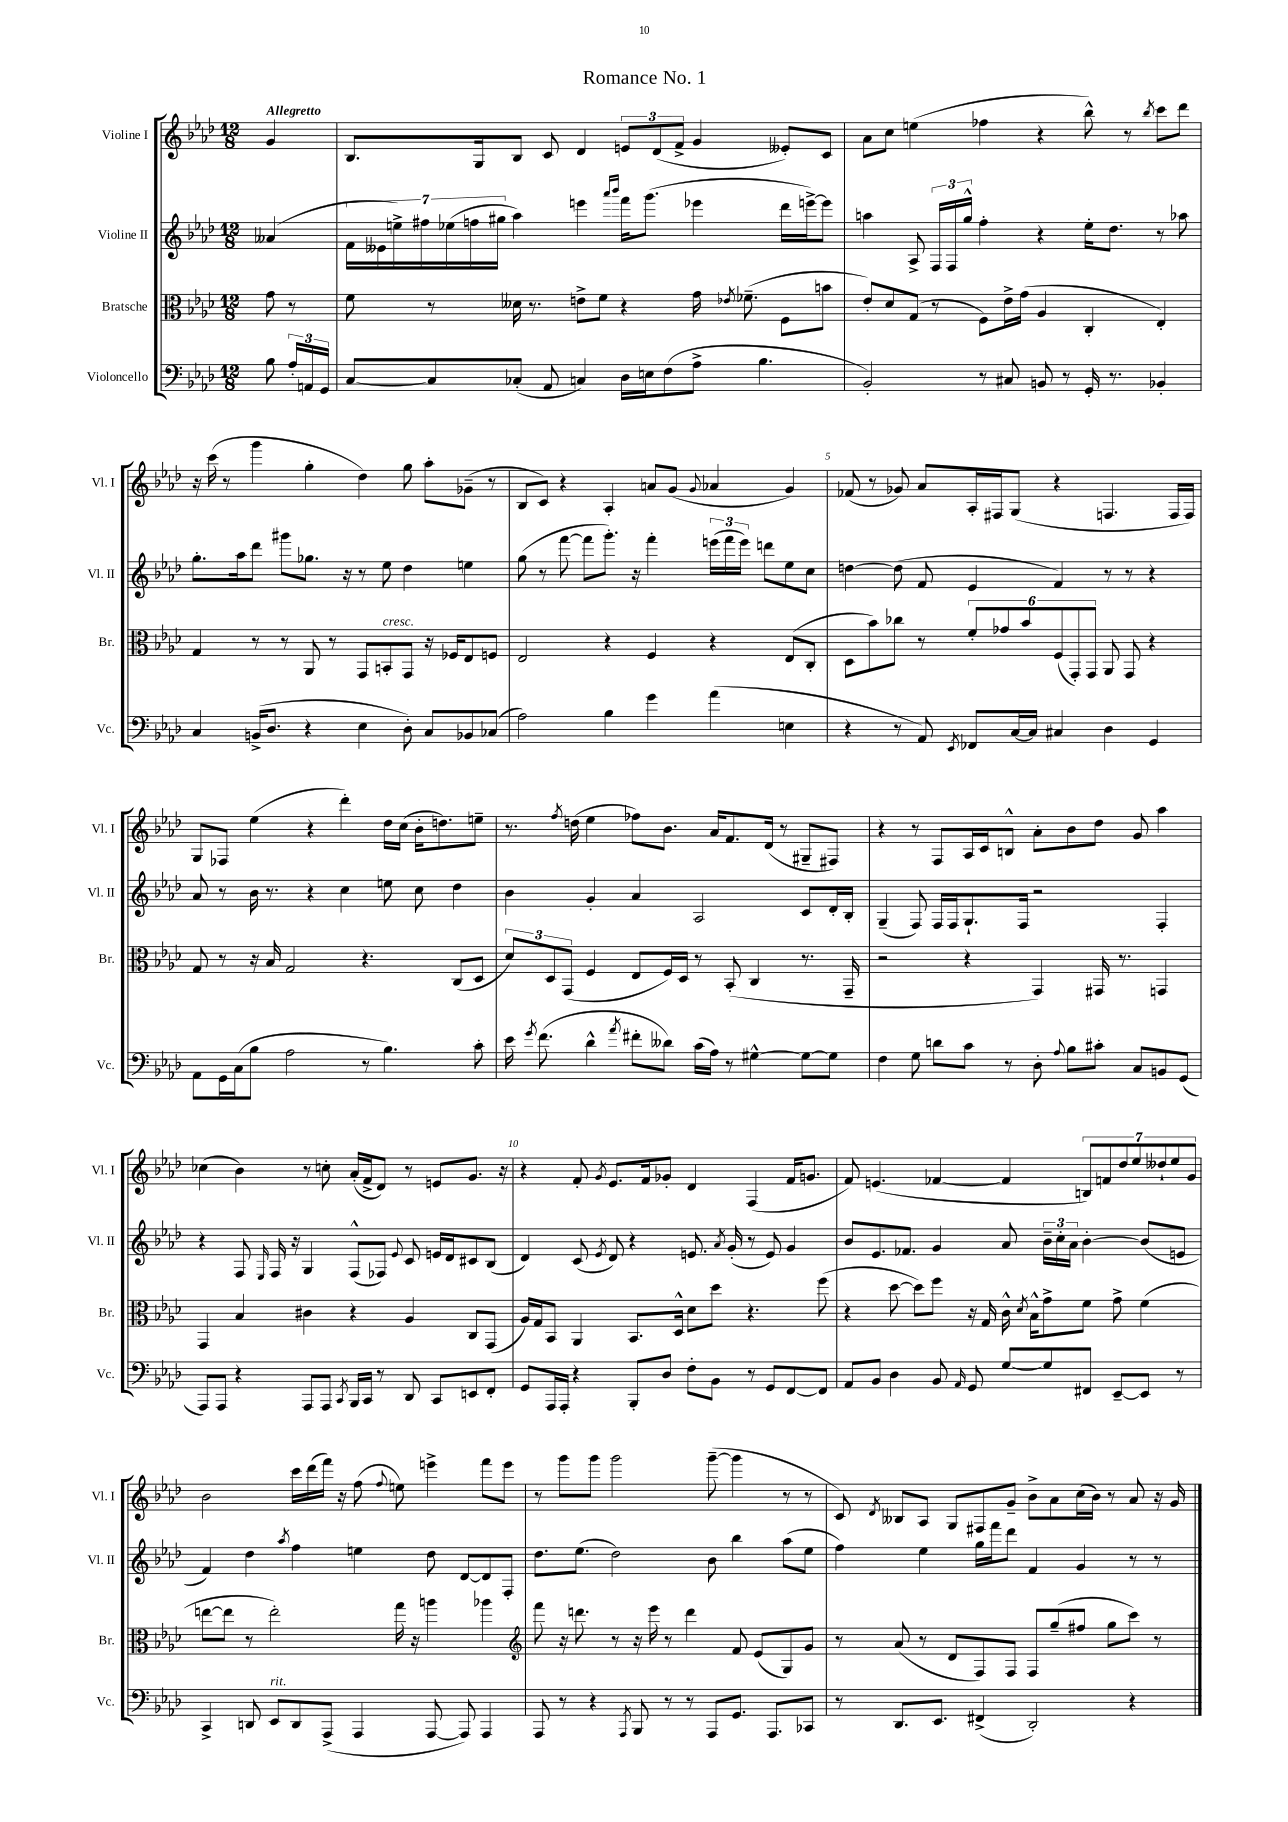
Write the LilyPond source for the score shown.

\header { title = "Romance No. 1" }
<<
\new StaffGroup <<
\new Staff = "s0" \with { instrumentName = "Violine I" shortInstrumentName = "Vl. I" } {
    \clef treble \key aes \major \numericTimeSignature \time 12/8 \partial 4 \tempo "Allegretto"
    \autoBeamOff g'4 |
    bes8.[ g16 bes8] c'8 des'4 \tuplet 3/2 { e'8[ des'8( f'8]-> } g'4 eeses'8[-.) c'8] |
    aes'8[ c''8] e''4( fes''4 r4 bes''8-^) r8 \acciaccatura { bes''8 } c'''8[ des'''8] |
    r16 c'''16( r8 g'''4 g''4-. des''4) g''8 aes''8[-. ges'8]--( r8 |
    bes8[ c'8]) r4 aes4-. a'8[ g'8]( \appoggiatura { g'8 } aes'4 g'4) |
    fes'8( r8 ges'8) aes'8[ aes16-. fis16 g8]( r4 f4. f16[ f16]) |
    g8[ fes8] ees''4( r4 des'''4-.) des''16[ c''16]( bes'16[-. d''8.) e''8]-- |
    r8. \acciaccatura { f''8 } d''16( ees''4 fes''8[) bes'8.] aes'16[ f'8. des'16]( r8 gis8[-- fis8]) |
    r4 r8 f8[ aes16 c'16 b8]-^ aes'8[-. bes'8 des''8] g'8 aes''4 |
    ces''4( bes'4) r8 c''8-. aes'16[-.( f'16-> des'8]) r8 e'8[ g'8.] r16 |
    r4 f'8-. \acciaccatura { g'8 } ees'8.[ f'16 ges'8]-. des'4 f4( f'16[ g'8.] |
    f'8) e'4.( fes'4~ fes'4 \tuplet 7/4 { b8[) f'8 des''8 ees''8 deses''8-! ees''8 g'8] } |
    bes'2 c'''16[ des'''16( f'''16]) r16 f''8( \appoggiatura { f''8 } e''8) e'''4-> f'''8[ e'''8] |
    r8 g'''8[ g'''8] g'''2 g'''8~--( g'''4 r8 r8 |
    c'8) \acciaccatura { des'8 } beses8[ aes8] g8[ fis8 g'8]-- bes'8[-> aes'8 c''16( bes'16]) r8 aes'8 r16 g'16 \bar "|." |
}
\new Staff = "s1" \with { instrumentName = "Violine II" shortInstrumentName = "Vl. II" } {
    \clef treble \key aes \major \numericTimeSignature \time 12/8 \partial 4
    \autoBeamOff aeses'4( |
    \tuplet 7/4 { f'16[ eeses'16 e''16->) fis''16 ees''16( f''16 gis''16] } aes''4) e'''4 \grace { aes'''16[ bes'''16] } f'''16[ g'''8.]( ees'''4 des'''16[ e'''16~->) e'''8] |
    a''4 aes8-> \tuplet 3/2 { f16[ f16 g''16]-^ } f''4-. r4 ees''16[-. des''8.] r8 aes''8 |
    g''8.[-. aes''16 des'''8] gis'''8[ ges''8.] r16 r8 ees''8 des''4 e''4 |
    g''8( r8 f'''8~ f'''8[ g'''8.]-.) r16 f'''4-. \tuplet 3/2 { e'''16[( f'''16 e'''16]) } d'''8[ ees''8 c''8] |
    d''4~ d''8( f'8 ees'4 f'4) r8 r8 r4 |
    aes'8 r8 bes'16 r8. r4 c''4 e''8 c''8 des''4 |
    bes'4 g'4-. aes'4 aes2 c'8[ des'16-. bes16]-. |
    g4--( f8) f16[ f16 g8.-! f16] r2 f4-. |
    r4 f8 \grace { ees16 } f16 r16 g4 f8[-^( fes8]) \appoggiatura { ees'8 } c'8 e'16[ des'16 cis'8 bes8]( |
    des'4) c'8( \acciaccatura { ees'8 } des'8) r4 e'8. \acciaccatura { aes'8 } g'16-.( r8 e'8) g'4 |
    bes'8[ ees'8. fes'8.] g'4 aes'8 \tuplet 3/2 { bes'16[-- c''16-. aes'16] } bes'4~-. bes'8[( e'8] |
    f'4) des''4 \acciaccatura { aes''8 } f''4 e''4 des''8 des'8[~ des'8 f8]-. |
    des''8.[ ees''8.]( des''2) bes'8 bes''4 aes''8[( ees''8] |
    f''4) ees''4 g''16[ f'''16 des'''8] f'4 g'4 r8 r8 \bar "|." |
}
\new Staff = "s2" \with { instrumentName = "Bratsche" shortInstrumentName = "Br." } {
    \clef alto \key aes \major \numericTimeSignature \time 12/8 \partial 4
    \autoBeamOff g'8 r8 |
    f'8 r8 deses'16 r8. e'8[-> f'8] r4 g'16 \acciaccatura { ees'8 } fes'8.--( f8[ b'8] |
    ees'8[-.) des'8 g8]( r8 f8[) ees'16-> g'16]( aes4 c4-. ees4-.) |
    g4 r8 r8 aes,8 r8 g,8[ b,8-.^\markup { \italic "cresc." } g,8] r16 fes16[ ees8 f8] |
    ees2 r4 f4 r4 ees8[( c8]-. |
    des8[ bes'8) ces''8] r8 \tuplet 6/4 { f'8[-. ges'8 bes'8 f8( g,8-.) g,8] } aes,8 g,8 r4 |
    g8 r8 r16 bes16 g2 r4. c8[( des8] |
    \tuplet 3/2 { des'8[) des8 g,8]( } f4 ees8[ f16) des16] r8 bes,8-.( c4 r8. g,16-- |
    r2 r4 g,4) gis,16 r8. g,4 |
    g,4 bes4 cis'4 r4 aes4 c8[ g,8]( |
    aes16[) g16 bes,8] aes,4 bes,8.[ des16]-^ des'8[ des''8] r4. f''8( |
    r4 des''8~ des''8[) f''8] r16 g16 c'16-^ \acciaccatura { des'8 } bes16[-^ g'8-> f'8] g'8-> f'4( |
    e''8[~ e''8] r8 e''2-.) g''16 r16 a''4 aes''4 |
    \clef treble f'''8 r16 d'''8. r8 r16 ees'''16 r8 d'''4 f'8 ees'8[( g8) g'8] |
    r8 aes'8( r8 des'8[ f8) f8] f8[ g''8--( fis''8] g''8[ c'''8]) r8 \bar "|." |
}
\new Staff = "s3" \with { instrumentName = "Violoncello" shortInstrumentName = "Vc." } {
    \clef bass \key aes \major \numericTimeSignature \time 12/8 \partial 4
    \autoBeamOff bes8 \tuplet 3/2 { aes16[-. a,16 g,16] } |
    c8[~ c8 ces8]-.( aes,8 c4) des16[ e16 f8( aes8]-> bes4. |
    bes,2-.) r8 cis8 b,8 r8 g,16-. r8. bes,4-. |
    c4 b,16[->( des8.] r4 ees4 des8-.) c8[ bes,8 ces8]( |
    aes2) bes4 g'4 aes'4( e4 |
    r4 r8 aes,8) \acciaccatura { ees,8 } fes,8[ c16~ c16] cis4 des4 g,4 |
    aes,8[ g,16 c16( bes8] aes2 r8 bes4.) c'8-. |
    ees'16 \acciaccatura { g'8 } f'8.( des'4-^ \acciaccatura { aes'8 } fis'8[-. deses'8]) c'16[( aes16]) r8 gis4~-^ gis8[~ gis8] |
    f4 g8 d'8[ c'8] r8 des8-. \appoggiatura { aes8 } bes8[ cis'8]-. c8[ b,8 g,8]( |
    aes,,8[) aes,,8] r4 aes,,8[ aes,,8] \acciaccatura { c,8 } bes,,16[ c,16] r8 des,8 c,8[ e,8 f,8]-. |
    g,8[ aes,,16 aes,,16]-. r4 bes,,8[-. des8] f8[-. bes,8] r8 g,8[ f,8~ f,8] |
    aes,8[ bes,8] des4 bes,8 \grace { aes,16 } g,8 g8[~ g8 fis,8] ees,8[~-- ees,8] r8 |
    c,4-> d,8 ees,8[^\markup { \italic "rit." } d,8 aes,,8]->( aes,,4 aes,,8~ aes,,8) aes,,4 |
    aes,,8 r8 r4 \acciaccatura { aes,,8 } bes,,8 r8 r8 aes,,8[ g,8.] aes,,8.[ ces,8] |
    r8 des,8.[ ees,8.] fis,4->( des,2-.) r4 \bar "|." |
}
>>
>>
\layout { \context { \Score \override BarNumber.break-visibility = ##(#f #t #t) barNumberVisibility = #(every-nth-bar-number-visible 5) } }
